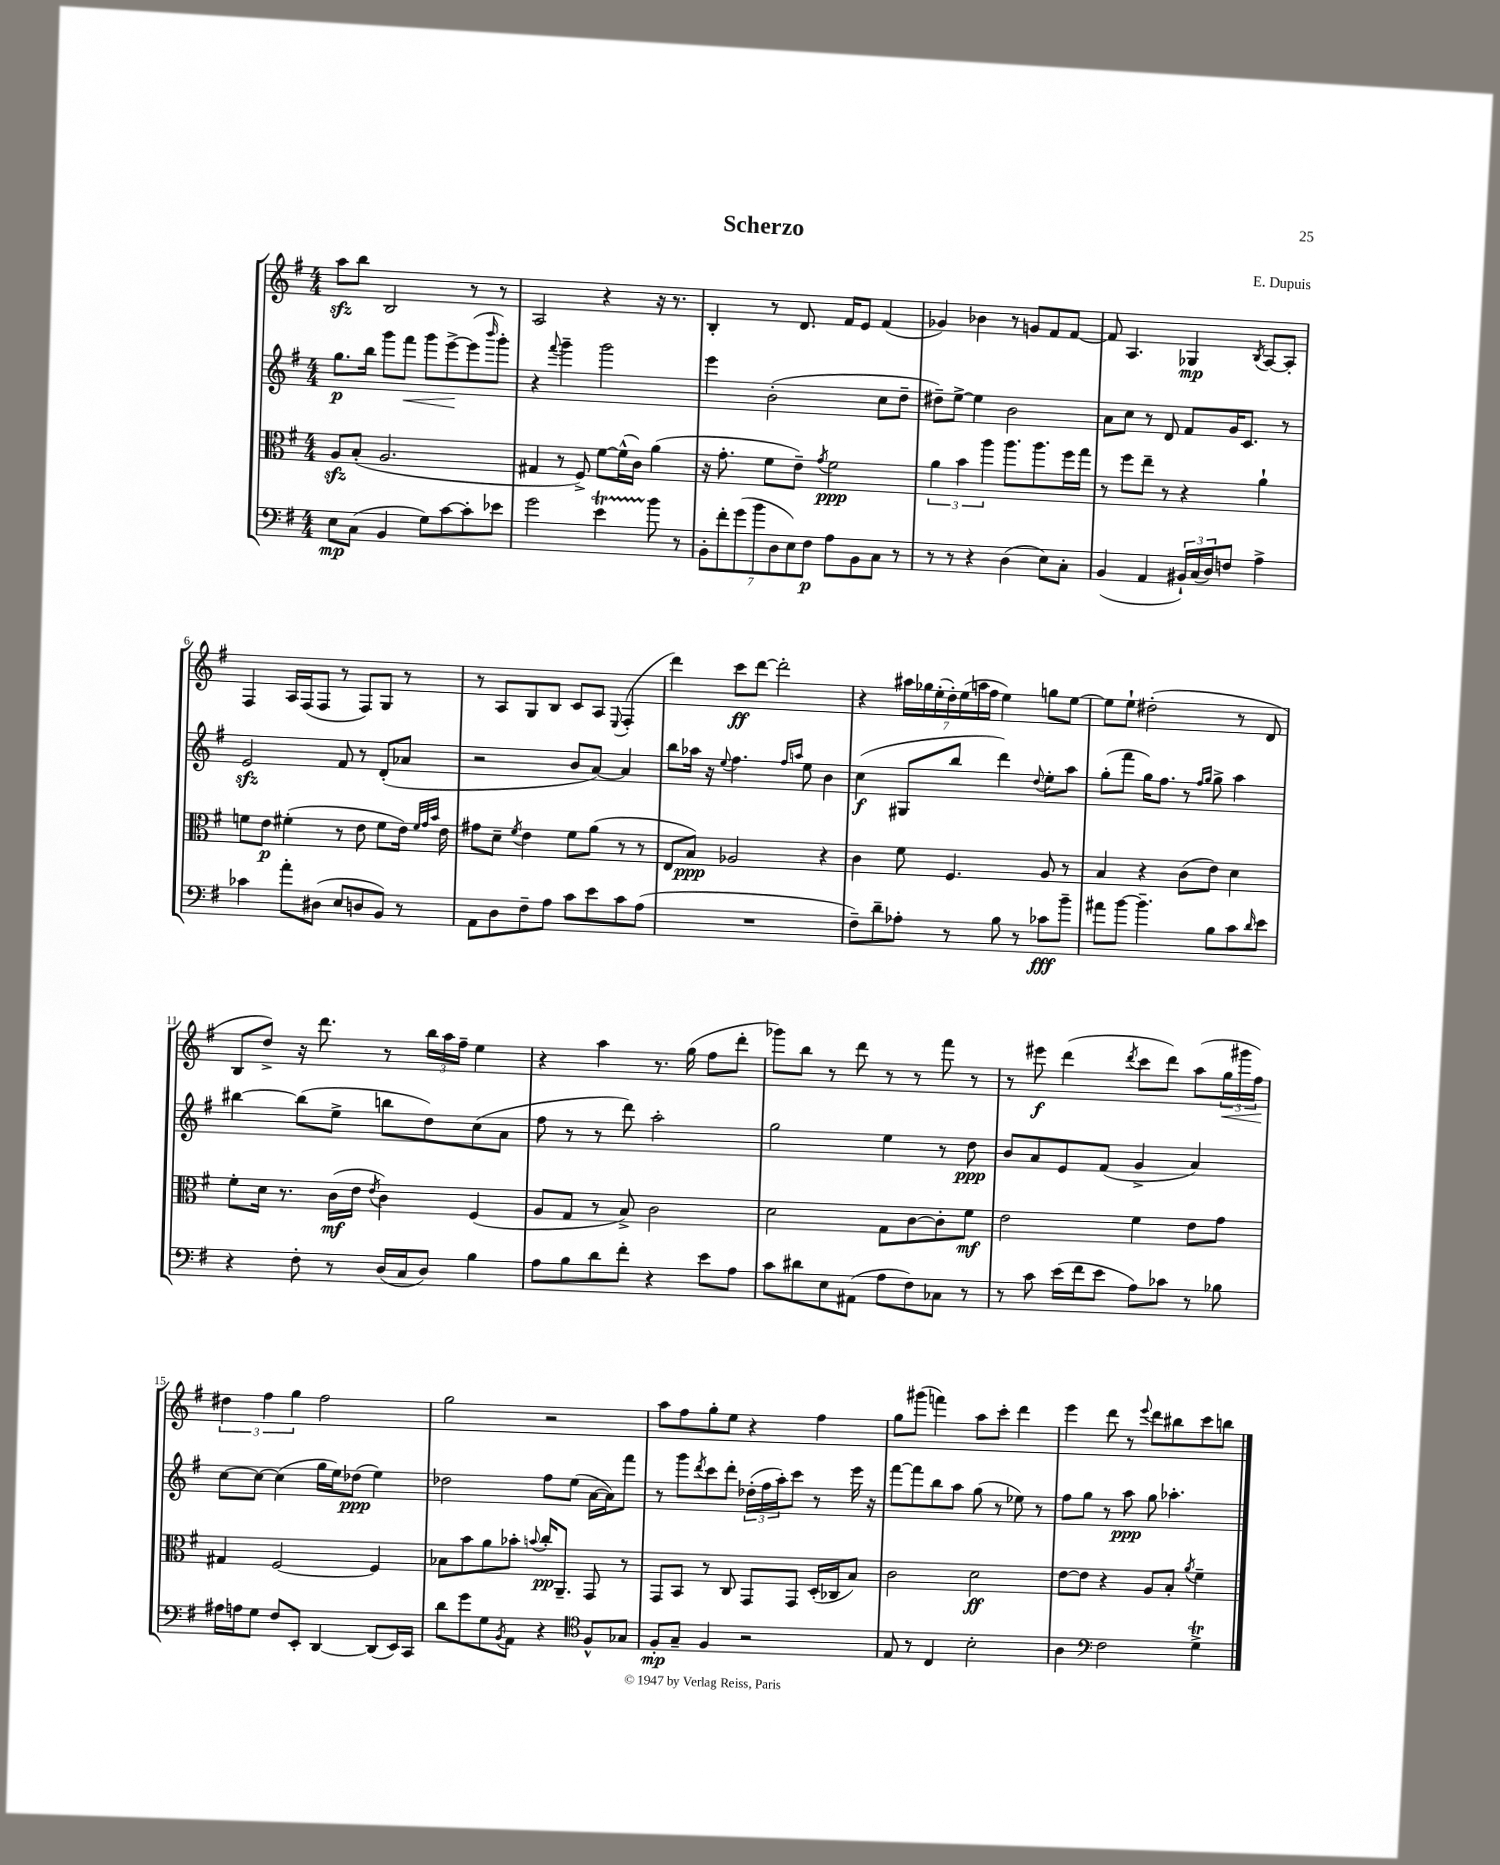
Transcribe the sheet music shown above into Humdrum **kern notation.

**kern	**dynam	**kern	**dynam	**kern	**dynam	**kern	**dynam
*part4	*part4	*part3	*part3	*part2	*part2	*part1	*part1
*staff4	*staff4	*staff3	*staff3	*staff2	*staff2	*staff1	*staff1
*clefF4	*	*clefC3	*	*clefG2	*	*clefG2	*
*k[f#]	*	*k[f#]	*	*k[f#]	*	*k[f#]	*
*M4/4	*	*M4/4	*	*M4/4	*	*M4/4	*
=1	=1	=1	=1	=1	=1	=1	=1
8E\L	mp	8Azz/L	.	8.gg\L	p	8aazz\L	.
(8C\J	.	(8B'/J	.	.	.	8bb\J	.
.	.	.	.	16bb\Jk	.	.	.
4BB/	.	2.A/	.	8ggg\L	.	2B/	.
!	!	!	!	!	!LO:HP:b	!	!
.	.	.	.	8fff#\J	<	.	.
8G\L)	.	.	.	8ggg\L	.	.	.
[8c\	.	.	.	[8eee^\	.	.	.
8c'\]	.	.	.	(8eee\]	[	8r	.
.	.	.	.	16qqbbb/	.	.	.
8e-X\J	.	.	.	8ggg'\J)	.	8r	.
=2	=2	=2	=2	=2	=2	=2	=2
2g\	.	4G#X/	.	4r	.	2A/	.
.	.	.	.	8qqfff#/	.	.	.
.	.	8r	.	4ggg~\	.	.	.
.	.	8F#^/)	.	.	.	.	.
4eT\	.	[8f#\L	.	2ggg\	.	4r	.
.	.	(16f#^^\L]	.	.	.	.	.
.	.	16c\JJ)	.	.	.	.	.
8b\	.	(4a\	.	.	.	16r	.
.	.	.	.	.	.	8.r	.
8r	.	.	.	.	.	.	.
=3	=3	=3	=3	=3	=3	=3	=3
14BB'\L	.	16r	.	4eee\	.	4B'/	.
.	.	8.g'\	.	.	.	.	.
14f#'\	.	.	.	.	.	.	.
(14g\	.	.	.	.	.	.	.
14b\	.	.	.	.	.	.	.
.	.	8f#\L	.	(2b'\	.	8r	.
14D\	.	.	.	.	.	.	.
14E\)	.	.	.	.	.	.	.
.	.	8e~\J)	.	.	.	8.d/	.
14F#\J	p	.	.	.	.	.	.
.	.	8qg/	.	.	.	.	.
8A\L	.	2f#\	ppp	.	.	.	.
.	.	.	.	.	.	16f#/KL	.
8BB\	.	.	.	.	.	8e/J	.
8C\J	.	.	.	8cc\L	.	(4f#/	.
8r	.	.	.	8dd~\J	.	.	.
=4	=4	=4	=4	=4	=4	=4	=4
8r	.	6a\	.	8dd#X~\L)	.	4g-X/)	.
8r	.	.	.	[8ee^\J	.	.	.
.	.	6b\	.	.	.	.	.
4r	.	.	.	4ee\]	.	4b-X\	.
.	.	6aa\	.	.	.	.	.
(4D\	.	8.aa\L	.	2b\	.	8r	.
.	.	.	.	.	.	8gn/L	.
.	.	8.aa\	.	.	.	.	.
8E\L)	.	.	.	.	.	8f#/	.
8C'\J	.	16ff#\L	.	.	.	[8f#/J	.
.	.	16gg\JJ	.	.	.	.	.
=5	=5	=5	=5	=5	=5	=5	=5
(4BB/	.	8r	.	8a\L	.	8f#/]	.
.	.	8ff#\L	.	8cc\J	.	4.A/	.
4AA/	.	8ee~\J	.	8r	.	.	.
.	.	8r	.	8d/	.	.	.
24BB#X`/LL)	.	4r	.	8f#/L	.	4G-X/	mp
(24C/	.	.	.	.	.	.	.
24D/J)	.	.	.	.	.	.	.
8Fn/J	.	.	.	16g/K	.	.	.
.	.	.	.	8.c/J	.	.	.
.	.	.	.	.	.	8qB/	.
4A^\	.	4a`\	.	.	.	[8A/L	.
.	.	.	.	8r	.	8A'/J]	.
!!LO:LB:g=z
=6	=6	=6	=6	=6	=6	=6	=6
4c-X\	.	8fn\L	.	2ezz/	.	4F#/	.
.	.	8e\J	p	.	.	.	.
8a'\L	.	(4f#X'\	.	.	.	16A/LL	.
.	.	.	.	.	.	(16F#/J	.
(8D#X\J	.	.	.	.	.	8F#/J	.
8E/L	.	8r	.	8f#/	.	8r	.
8Dn/	.	8e\	.	8r	.	8F#/L)	.
8BB/J)	.	8f#\L	.	(8d'/L	.	8G/J	.
8r	.	16e\Jk)	.	8a-X/J	.	8r	.
.	.	32qqf#/LLL	.	.	.	.	.
.	.	32qqg/	.	.	.	.	.
.	.	32qqb/JJJ	.	.	.	.	.
.	.	16e\	.	.	.	.	.
=7	=7	=7	=7	=7	=7	=7	=7
8AA\L	.	8g#X\L	.	2r	.	8r	.
8D\	.	8d~\J	.	.	.	8A/L	.
.	.	8qf#/	.	.	.	.	.
8F#~\	.	4e\	.	.	.	8G/	.
8A\J	.	.	.	.	.	8B/J	.
8c\L	.	8f#\L	.	8b/L	.	8c/L	.
8e\	.	(8a\J	.	[8a/J)	.	8A/J	.
.	.	.	.	.	.	8qqE/	.
8c\	.	8r	.	4a/]	.	(4F#'/	.
(8A\J	.	8r	.	.	.	.	.
=8	=8	=8	=8	=8	=8	=8	=8
1r	.	8E/L	.	8bb\L	.	4ddd\)	.
.	.	8B/J)	ppp	16aa-X\Jk	.	.	.
.	.	.	.	16r	.	.	.
.	.	.	.	8qqee/	.	.	.
.	.	2A-X/	.	4.ff#\	.	8ccc\L	ff
.	.	.	.	.	.	[8ddd\J	.
.	.	.	.	.	.	2ddd'\]	.
.	.	.	.	16qqff#/LL	.	.	.
.	.	.	.	16qqaan/JJ	.	.	.
.	.	.	.	8ee\	.	.	.
.	.	4r	.	4b\	.	.	.
=9	=9	=9	=9	=9	=9	=9	=9
8F#~\L)	.	4c\	.	(4cc\	f	4r	.
8d~\	.	.	.	.	.	.	.
8A-X'\J	.	8f#\	.	8G#X/L	.	28aa#X\LL	.
.	.	.	.	.	.	28gg-X\	.
.	.	.	.	.	.	(28ee'\	.
.	.	.	.	.	.	28dd'\)	.
8r	.	4.F#/	.	8bb/J	.	.	.
.	.	.	.	.	.	(28ee\	.
.	.	.	.	.	.	28aan\	.
.	.	.	.	.	.	28ff#\JJ	.
8B\	.	.	.	4ddd\)	.	4ee\)	.
8r	.	.	.	.	.	.	.
.	.	.	.	8qqdd/	.	.	.
8c-X\L	fff	8A/	.	8ee'\L	.	8ggn\L	.
8b~\J	.	8r	.	8aa\J	.	[8ee\J	.
=10	=10	=10	=10	=10	=10	=10	=10
8a#X\L	.	4B/	.	(8gg'\L	.	8ee\L]	.
[8b\J	.	.	.	8fff#\J	.	8ee`\J	.
4.b~\]	.	4r	.	16gg\KL)	.	(2dd#X'\	.
.	.	.	.	8.ff#\J	.	.	.
.	.	(8c\L	.	8r	.	.	.
.	.	.	.	16qqff#/LL	.	.	.
.	.	.	.	16qqgg/JJ	.	.	.
8B\L	.	8e\J)	.	8gg^\	.	.	.
8c\	.	4d\	.	4aa\	.	8r	.
16qqd/	.	.	.	.	.	.	.
8e\J	.	.	.	.	.	8d/	.
!!LO:LB:g=z
=11	=11	=11	=11	=11	=11	=11	=11
4r	.	8f#'\L	.	[4bb#X\	.	8B/L	.
.	.	16d\Jk	.	.	.	8dd^/J)	.
.	.	8.r	.	.	.	.	.
8F#'\	.	.	.	(8bb#\L]	.	16r	.
.	.	.	.	.	.	8.ddd\	.
8r	.	(16c\LL	mf	8ee^\J	.	.	.
.	.	16e\JJ	.	.	.	.	.
.	.	8qe/	.	.	.	.	.
(16D/LL	.	4c\)	.	8bbn\L	.	8r	.
16C/J	.	.	.	.	.	.	.
8D/J)	.	.	.	8dd\)	.	24bb\LL	.
.	.	.	.	.	.	24aa\	.
.	.	.	.	.	.	24ff#~\JJ	.
4B\	.	(4F#/	.	(8cc\	.	4ee\	.
.	.	.	.	8a\J	.	.	.
=12	=12	=12	=12	=12	=12	=12	=12
8A\L	.	8A/L	.	8ff#\	.	4r	.
8B\	.	8G/J	.	8r	.	.	.
8d\	.	8r	.	8r	.	4aa\	.
8f#'\J	.	8B^/)	.	8ddd\)	.	.	.
4r	.	2c\	.	2aa'\	.	8.r	.
.	.	.	.	.	.	(16gg\	.
8e\L	.	.	.	.	.	8ff#\L	.
8A\J	.	.	.	.	.	8ddd'\J	.
=13	=13	=13	=13	=13	=13	=13	=13
8c\L	.	2d\	.	2gg\	.	8ggg-X\L)	.
8d#X\	.	.	.	.	.	8bb\J	.
8E\	.	.	.	.	.	8r	.
(8AA#X\J	.	.	.	.	.	8ddd\	.
8A\L	.	8G\L	.	4ee\	.	8r	.
8F#\)	.	[8c\	.	.	.	8r	.
8C-X\J	.	8c'\]	.	8r	.	8fff#\	.
8r	.	8f#\J	mf	8dd\	ppp	8r	.
=14	=14	=14	=14	=14	=14	=14	=14
8r	.	2e\	.	8b/L	.	8r	.
8c\	.	.	.	8a/	.	8eee#X\	f
(16e\LL	.	.	.	8e/	.	(4ddd\	.
16f#\J	.	.	.	.	.	.	.
8e\J	.	.	.	(8f#/J	.	.	.
.	.	.	.	.	.	8qddd/	.
8A\L)	.	4f#\	.	4g^/	.	8ccc\L	.
8c-X\J	.	.	.	.	.	8ddd\J)	.
8r	.	8e\L	.	4a/)	.	(8aa\L	.
!	!	!	!	!	!	!	!LO:HP:b
8B-X\	.	8g\J	.	.	.	24gg\L	<
.	.	.	.	.	.	24ggg#X\	.
.	.	.	.	.	.	24ff#\JJ)	.
.	.	.	.	.	.	.	[
!!LO:LB:g=z
=15	=15	=15	=15	=15	=15	=15	=15
16A#X\LL	.	4G#X/	.	[8cc\L	.	6dd#X\	.
16An\J	.	.	.	.	.	.	.
8G\J	.	.	.	8cc\J_	.	.	.
.	.	.	.	.	.	6ff#\	.
8F#/L	.	[2F#/	.	(4cc\]	.	.	.
.	.	.	.	.	.	6gg\	.
8EE'/J	.	.	.	.	.	.	.
[4DD/	.	.	.	16gg\LL	.	2ff#\	.
.	.	.	.	16ee\J)	.	.	.
.	.	.	.	(8dd-X\J	ppp	.	.
(8DD/L]	.	4F#/]	.	4ee\)	.	.	.
16EE/L)	.	.	.	.	.	.	.
16CC/JJ	.	.	.	.	.	.	.
=16	=16	=16	=16	=16	=16	=16	=16
8d\L	.	8B-X\L	.	2dd-X\	.	2gg\	.
8g\	.	8b\	.	.	.	.	.
8G\	.	8a\	.	.	.	.	.
8qBB/	.	.	.	.	.	.	.
8AA\J	.	8b-X'\J	.	.	.	.	.
.	.	8qqbn/	.	.	.	.	.
4r	.	16cc'/KL	pp	8ff#\L	.	2r	.
.	.	8.AA~/J	.	.	.	.	.
.	.	.	.	(8ee\J	.	.	.
*clefC4	*	*	*	*	*	*	*
8F#^^/L	.	8GG/	.	[16a\LL	.	.	.
.	.	.	.	16a\J])	.	.	.
8G-X/J	.	8r	.	8fff#\J	.	.	.
=17	=17	=17	=17	=17	=17	=17	=17
8F#'/L	mp	8GG/L	.	8r	.	8aa\L	.
8G~/J	.	8BB/J	.	8ggg\L	.	8ff#\	.
.	.	.	.	8qddd/	.	.	.
4F#/	.	8r	.	8ccc\	.	8gg'\	.
.	.	8C/	.	8ddd'\J	.	8ee\J	.
2r	.	8GG/L	.	(24dd-X'\LL	.	4r	.
.	.	.	.	24ff#\	.	.	.
.	.	.	.	24aa'\J)	.	.	.
.	.	8GG/J	.	8ccc\J	.	.	.
.	.	(16D'/LL	.	8r	.	4ff#\	.
.	.	16C-X/J	.	.	.	.	.
.	.	8B/J)	.	16eee\	.	.	.
.	.	.	.	16r	.	.	.
=18	=18	=18	=18	=18	=18	=18	=18
8E/	.	2c\	.	[8fff#\L	.	8gg\L	.
8r	.	.	.	8fff#\]	.	(8ggg#X\J	.
4C/	.	.	.	8bb\	.	4fffn\)	.
.	.	.	.	8aa\J	.	.	.
2B'\	.	2d\	ff	(8gg\	.	8aa\L	.
.	.	.	.	8r	.	8ccc'\J	.
.	.	.	.	8ee-X\)	.	4ddd\	.
.	.	.	.	8r	.	.	.
=19	=19	=19	=19	=19	=19	=19	=19
4A\	.	[8e\L	.	8ff#\L	.	4eee\	.
.	.	8e\J]	.	8gg\J	.	.	.
*clefF4	*	*	*	*	*	*	*
2F#\	.	4r	.	8r	.	8ddd\	.
.	.	.	.	8aa\	ppp	8r	.
.	.	.	.	.	.	8qqeee/	.
.	.	8A/L	.	8gg\	.	8ddd\L	.
.	.	8B'/J	.	4.aa-X'\	.	8bb#X\	.
.	.	8qa/	.	.	.	.	.
4GT^\	.	4f#~\	.	.	.	8ccc\	.
.	.	.	.	.	.	8bbn\J	.
==	==	==	==	==	==	==	==
*-	*-	*-	*-	*-	*-	*-	*-
